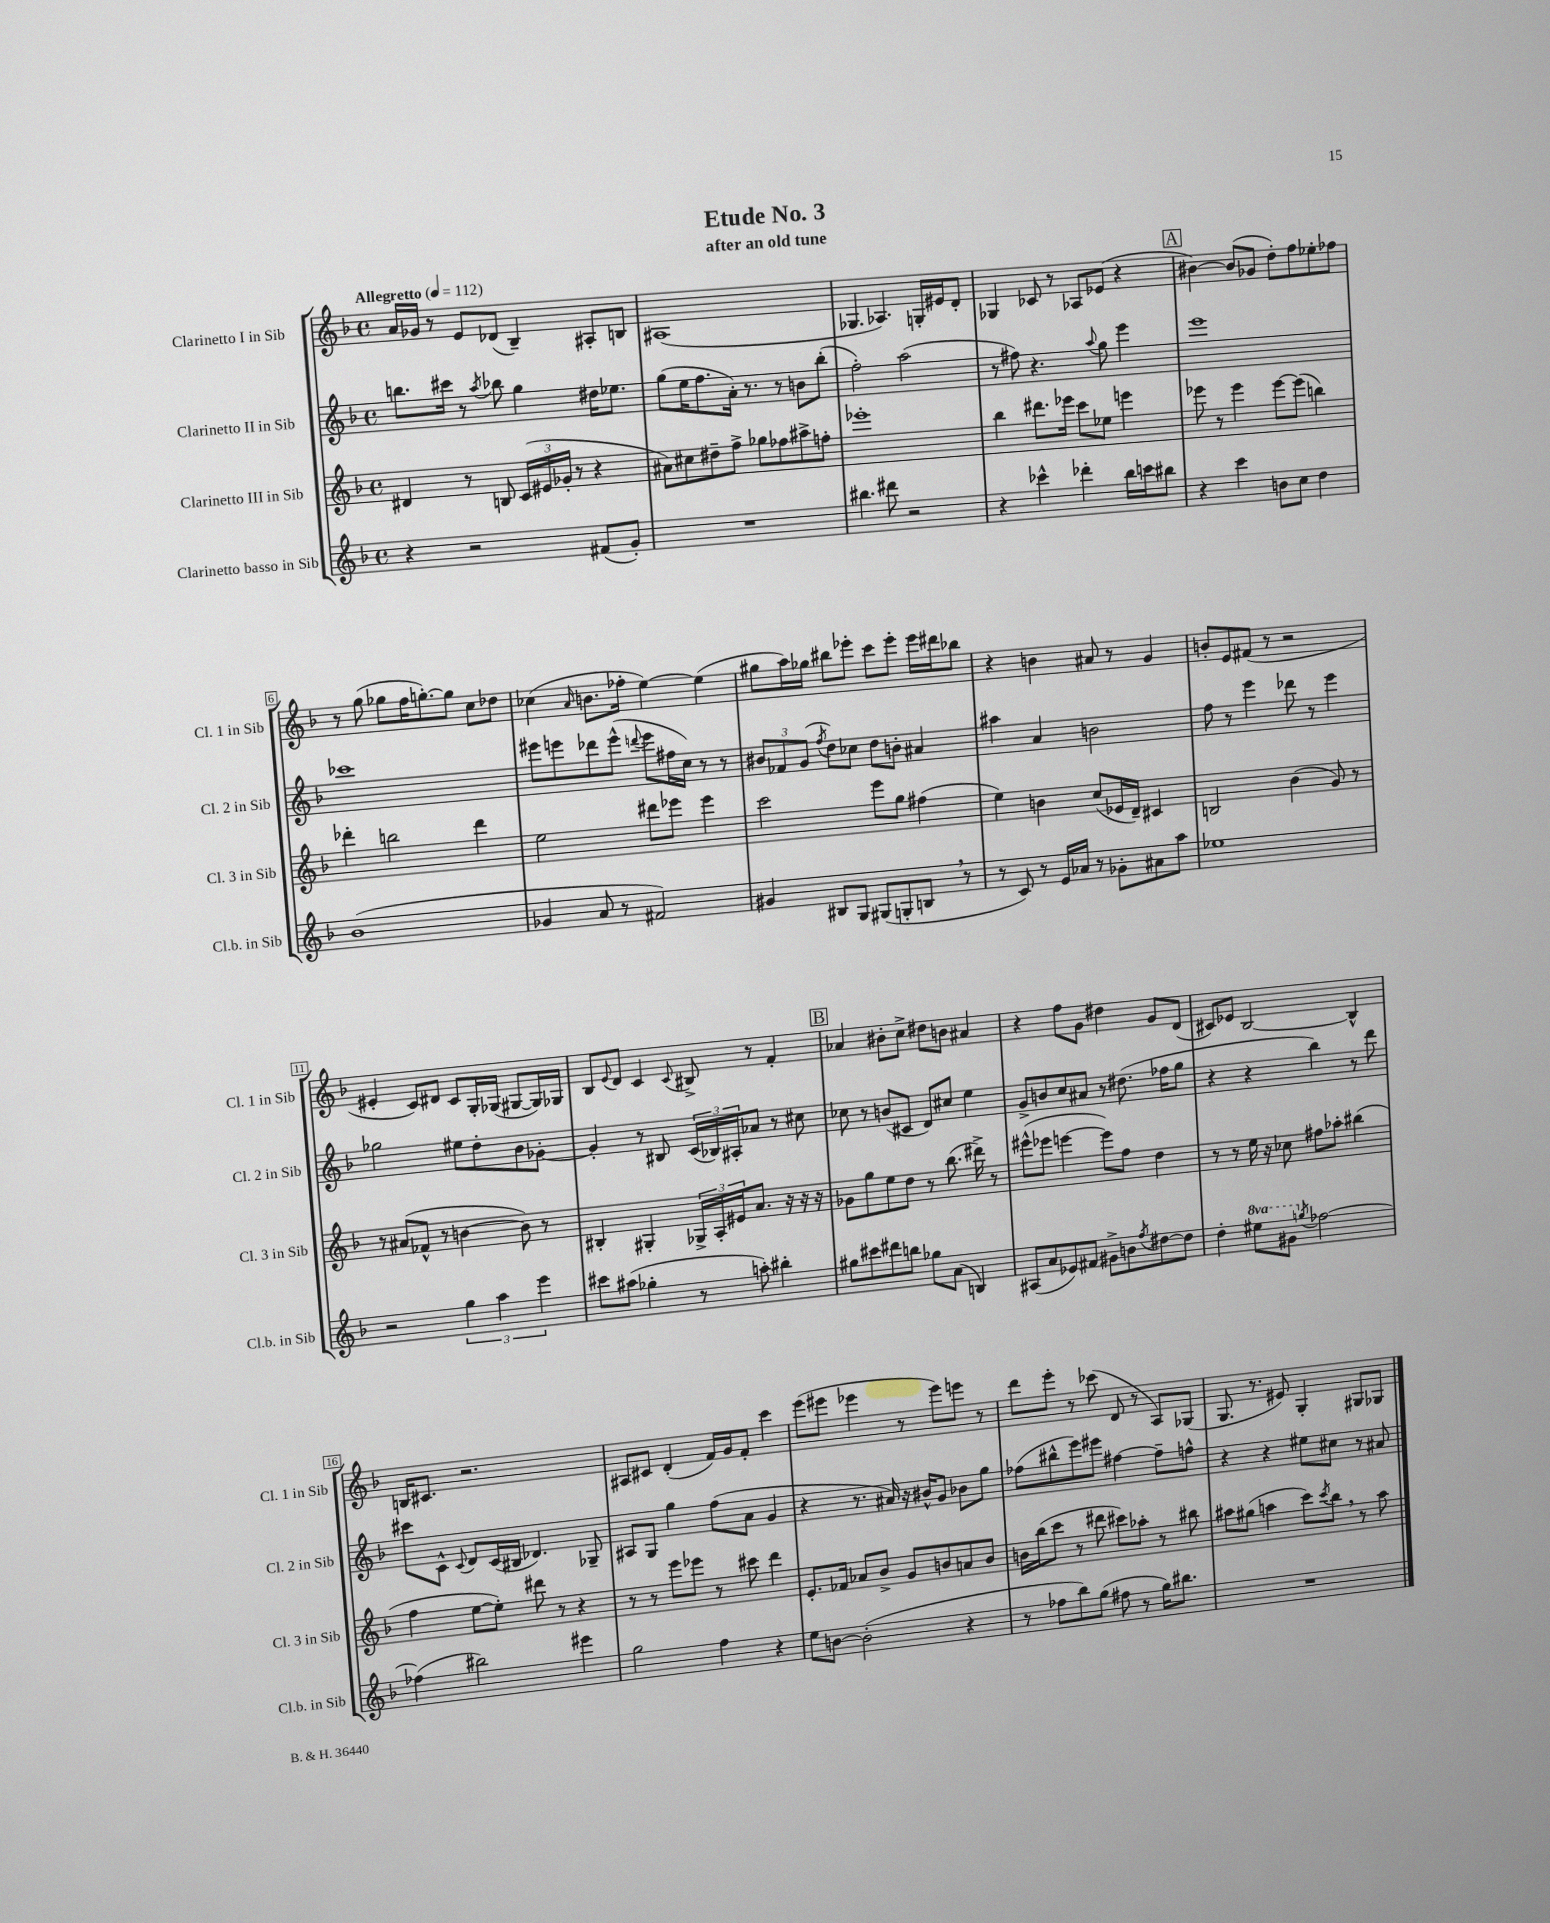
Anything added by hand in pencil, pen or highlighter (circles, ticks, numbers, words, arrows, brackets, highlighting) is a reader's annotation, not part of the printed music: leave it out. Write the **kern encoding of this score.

**kern	**kern	**kern	**kern
*staff4	*staff3	*staff2	*staff1
*clefG2	*clefG2	*clefG2	*clefG2
*k[b-]	*k[b-]	*k[b-]	*k[b-]
*M4/4	*M4/4	*M4/4	*M4/4
*met(c)	*met(c)	*met(c)	*met(c)
*MM112	*MM112	*MM112	*MM112
4r	4d#	8.bb	16a
.	.	.	16g-
.	.	.	8r
.	.	16ccc#	.
2r	8r	8r	8e
.	.	8qaa	.
.	8B	8bb-	(8d-
.	(24c	4gg	4B-~)
.	24e#	.	.
.	24g-'	.	.
.	8r	.	.
(8f#	4r	16dd#	8A#'
.	.	8.ee-	.
8g')	.	.	8B
=	=	=	=
1r	8a#)	(8gg	(1A#
.	8cc#	16ee	.
.	.	8.ff	.
.	8dd#~	.	.
.	8ff^	16a')	.
.	.	8.r	.
.	8gg-	.	.
.	8ff-	8r	.
.	8aa#^	8b	.
.	8ff'	(8bb-'	.
=	=	=	=
4.bb#	1eee-'	2ff')	4.G-
8ddd#	.	.	4.A-)
2r	.	(2aa	.
.	.	.	16G'
.	.	.	16e#
.	.	.	8d'
=	=	=	=
4r	4bb-	8r	4G-
.	.	8ff#)	.
4ccc-^^	8.ddd#	4.r	8c-
.	.	.	8r
.	16eee-	.	.
4ddd-'	8ccc	.	8A-
.	.	8qqaa	.
.	8ee-	8gg	(8e-
16bb-	4eee	4eee	4r
16ccc	.	.	.
8bb#	.	.	.
=	=	=	=
4r	8eee-	1eee	[4b#)
.	8r	.	.
4ccc	4eee-	.	(8b#]
.	.	.	8g-
8b	[8eee-	.	8dd')
8cc	(8eee-]	.	8ff
4dd	4bb)	.	8ee-'
.	.	.	8ff-
=	=	=	=
(1b-	4ddd-'	1ccc-	8r
.	.	.	(8gg
.	2bb	.	8gg-
.	.	.	16ff
.	.	.	[8.gg')
.	.	.	8gg]
.	4ddd-	.	8cc
.	.	.	8dd-
=	=	=	=
4g-	2ee	8eee#	(4cc-
.	.	8eee	.
.	.	.	16qqa
8a	.	8ddd-	8.b
8r	.	(8eee^^	.
.	.	.	16ff-'
.	.	8qqddd	.
2f#)	8ddd#	8eee	[4ee)
.	8eee-	16ff#	.
.	.	16cc)	.
.	4eee-	8r	(4ee]
.	.	8r	.
=	=	=	=
4g#	2ccc	12b#	8gg#
.	.	12f-	.
.	.	.	16aa)
.	.	(12g	.
.	.	.	16gg-
.	.	8qff	.
8B#	.	8dd)	8bb#
8G	.	8cc-	8eee-'
(8G#	8eee	8dd	8ccc
8G'	8gg	8b'	8eee-'
8B	(4ff#	4a#	16eee-
.	.	.	16ddd#
8r	.	.	8bb-
=	=	=	=
8r	4ee)	4aa#	4r
8c)	.	.	.
8r	4b	4a	4b
16e	.	.	.
16a-	.	.	.
8r	(8cc	2b	8a#
8g-'	16e-	.	8r
.	16d~)	.	.
8a#	4c#	.	4g
8aa	.	.	.
=	=	=	=
1ee-	2B	8ff	8b'
.	.	8r	8e
.	.	4eee	(8f#
.	.	.	8r
.	(4b-	8ddd-	2r
.	.	8r	.
.	8g)	4eee	.
.	8r	.	.
=	=	=	=
2r	8r	2gg-	4e#'
.	(8a#	.	.
.	8f-^^	.	8c)
.	8r	.	8d#
6gg	[4b	8ee#	8c
.	.	8dd'	16G'
6aa	.	.	.
.	.	.	(16G-
.	8b])	8b-	[8G#
6eee	.	.	.
.	8r	[8g-'	16G#])
.	.	.	16G-
=	=	=	=
8ccc#	4B#'	4g-']	8B-
.	.	.	8qqe
(8aa#	.	.	8d
4gg-'	4G#'	8r	4c
.	.	8B#	.
.	.	.	8qqc
8r	24G-^	(24c	8B#^
.	24A'	24B-)	.
.	24e#	24A#'	.
8aa')	8.a	8a-	8r
4bb#'	.	8r	4f'
.	16r	.	.
.	16r	8cc#	.
.	16r	.	.
=	=	=	=
8gg#	8g-	8cc-	4a-
8ccc#	8gg	8r	.
8ddd#	8ee	(8b	8b#'
8bb	8dd	8c#	8cc^
8gg-	8r	8d)	8dd#
(8a	(8.bb-	8cc#	8b
4B)	.	4ee	4a#
.	16ddd#^)	.	.
.	8r	.	.
=	=	=	=
(8A#	(8eee#^^	8g^	4r
8a	8eee-	8b	.
8e-)	[4eee	8cc	8ff
8f#	.	8a#	8g
8g#^	8eee])	8r	4dd#
8b	8ff	(8.dd#	.
8qff	.	.	.
[8dd#	4dd	.	8g
.	.	16ff-	.
8dd#]	.	8gg	(8d
=	=	=	=
4dd'	8r	4r	8c#)
.	8r	.	8e-
8eee#	16ee	4r	[2B-
.	16r	.	.
8gg#	8cc-	.	.
8qgg	.	.	.
[2ff-	8ff#	4bb-)	.
.	8aa-'	.	.
.	(4bb#	8r	4B-^^]
.	.	8ddd	.
=	=	=	=
(4ff-]	4ff	8ccc#	16B
.	.	.	8.c#
.	.	8c^^	.
.	.	8qqc	.
2bb#)	[8ee	8d	2.r
.	8ee'])	(16c	.
.	.	16B#	.
.	8ddd#	4.d-)	.
.	8r	.	.
4eee#	4r	.	.
.	.	8G-~	.
=	=	=	=
2gg	8r	8A#	8A#
.	8r	8G	8c#
.	8eee	4gg	(4d'
.	8eee-	.	.
4ff	8r	(8ff	16f)
.	.	.	16g
.	8ccc#	8a	8f'
4r	4ddd	4g	4ccc
=	=	=	=
8ee	8.e'	4r	(8eee
[8b	.	.	8eee#
.	16f-	.	.
(2b']	8a-	8.r	4eee-
.	8b-^	.	.
.	.	16a#)	.
.	8g	16r	8r
.	.	16b#^^	.
.	8b	8g	8eee-)
4r	8a	8b-	8eee
.	8b	8gg	8r
=	=	=	=
8r	16b	(8ff-	8ddd
.	(16bb-	.	.
8ff-	8ccc	8bb#^^	8eee'
8bb-)	8r	8eee)	8r
(8gg	8ddd#	8eee#	(8ccc-
8ff#	8ccc#)	[4ff#	8d
8r	8aa-'	.	8r
16gg)	8r	8ff#~]	8A)
8.bb#	.	.	.
.	8bb#	8ff^^	(8G-
=	=	=	=
1r	8aa#	4r	8.G
.	(8gg#	.	.
.	.	.	8.r
.	4aa	4r	.
.	.	.	8e#)
.	8ccc)	8ee#	4G'
.	8qccc	.	.
.	8bb-	8cc#	.
.	8r	8r	8G#
.	8aa	8a#	8G-
==	==	==	==
*-	*-	*-	*-
